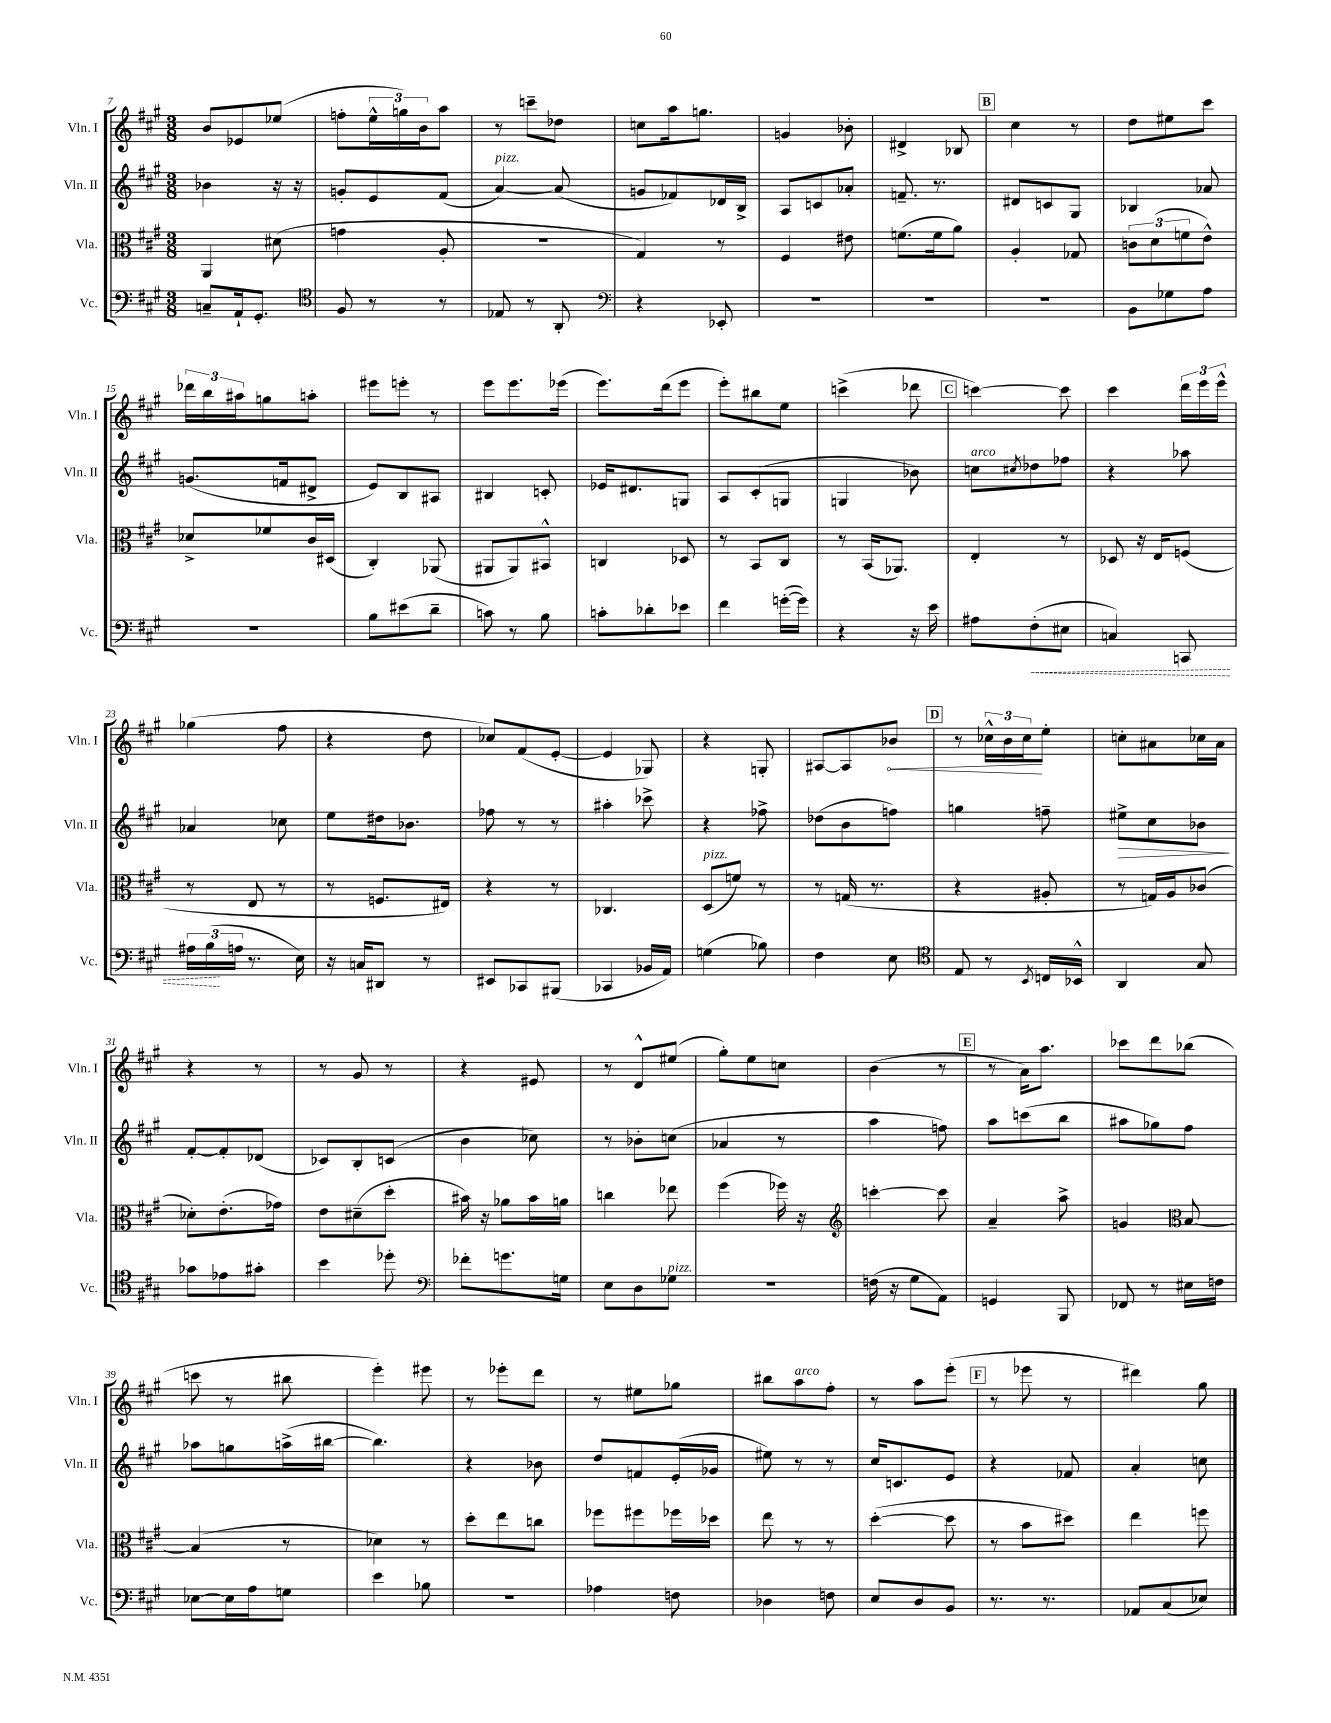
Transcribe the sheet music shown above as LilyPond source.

<<
\new StaffGroup <<
\new Staff = "s0" \with { instrumentName = "Vln. I" shortInstrumentName = "Vln. I" } {
    \clef treble \key a \major \numericTimeSignature \time 3/8
    b'8 ees'8 ees''8( |
    f''8-. \tuplet 3/2 { e''16-^ g''16) b'16 } a''8 |
    r8 c'''8-- des''8 |
    c''8 a''16 g''8. |
    g'4 bes'8-. |
    dis'4-> bes8 |
    \mark \markup { \box "B" } cis''4 r8 |
    d''8 eis''8 cis'''8 |
    \tuplet 3/2 { des'''16 b''16 ais''16 } g''8 a''8-. |
    eis'''8 e'''8-. r8 |
    e'''8 e'''8. ees'''16( |
    e'''8.) d'''16( e'''8 |
    e'''8-.) bis''8 e''8 |
    c'''4->( des'''8 |
    \mark \markup { \box "C" } c'''4~) c'''8 |
    cis'''4 \tuplet 3/2 { d'''16 e'''16 e'''16-^ } |
    ges''4( fis''8 |
    r4 d''8 |
    ces''8) fis'8( e'8~-. |
    e'4 ges8) |
    r4 g8-. |
    ais8~ ais8 \once \override Hairpin.circled-tip = ##t bes'8\< |
    \mark \markup { \box "D" } r8 \tuplet 3/2 { ces''16-^ b'16 ces''16\! } e''8-. |
    c''8-. ais'8 ces''16 ais'16 |
    r4 r8 |
    r8 gis'8 r8 |
    r4 eis'8 |
    r8 d'8-^ eis''8( |
    gis''8-.) e''8 c''8 |
    b'4( r8 |
    \mark \markup { \box "E" } r8 a'16) a''8. |
    ces'''8 d'''8 bes''8( |
    c'''8 r8 bis''8 |
    e'''4-.) eis'''8 |
    r8 ees'''8-. d'''8 |
    r8 eis''8 ges''8 |
    bis''8 a''8^\markup { \italic "arco" } fis''8-. |
    r8 a''8 e'''8-.( |
    \mark \markup { \box "F" } r8 ees'''8 r8 |
    dis'''4) gis''8 \bar "|." |
}
\new Staff = "s1" \with { instrumentName = "Vln. II" shortInstrumentName = "Vln. II" } {
    \clef treble \key a \major \numericTimeSignature \time 3/8
    bes'4 r16 r16 |
    g'8-. e'8 fis'8( |
    a'4~^\markup { \italic "pizz." }) a'8( |
    g'8 fes'8) des'16 b16-> |
    a8 c'8 aes'8-. |
    f'8.-- r8. |
    \mark \markup { \box "B" } dis'8 c'8 gis8 |
    bes4 aes'8 |
    g'8.( f'16 dis'8-> |
    e'8) b8 ais8 |
    bis4 c'8-. |
    ees'16 dis'8. g8 |
    a8 cis'8-.( g8 |
    g4 bes'8) |
    \mark \markup { \box "C" } c''8^\markup { \italic "arco" } \acciaccatura { cis''8 } des''8 fes''8 |
    r4 aes''8 |
    aes'4 ces''8 |
    e''8 dis''16 bes'8. |
    fes''8 r8 r8 |
    ais''4-. ces'''8-> |
    r4 fes''8-> |
    des''8( b'8 f''8) |
    \mark \markup { \box "D" } g''4 f''8-- |
    eis''8->\> cis''8 bes'8\! |
    fis'8~-. fis'8-. des'8( |
    ces'8) b8-. c'8( |
    b'4 ces''8) |
    r8 bes'8-. c''8( |
    aes'4 r8 |
    a''4 f''8) |
    \mark \markup { \box "E" } a''8 c'''8( b''8 |
    ais''8 ges''8) fis''8 |
    aes''8 g''8 a''16->( bis''16~ |
    bis''4.) |
    r4 bes'8 |
    d''8 f'8 e'16-.( ges'16 |
    eis''8) r8 r8 |
    cis''16 c'8. e'8 |
    \mark \markup { \box "F" } r4 fes'8 |
    a'4-. c''8 \bar "|." |
}
\new Staff = "s2" \with { instrumentName = "Vla." shortInstrumentName = "Vla." } {
    \clef alto \key a \major \numericTimeSignature \time 3/8
    a,4 dis'8( |
    g'4 a8-. |
    R4. |
    gis4) r8 |
    fis4 eis'8 |
    f'8.( f'16 a'8) |
    \mark \markup { \box "B" } a4-. ges8 |
    \tuplet 3/2 { c'8 d'8( f'8 } e'8-^) |
    des'8-> fes'8 cis'16 dis16( |
    cis4-.) aes,8( |
    ais,8 ais,8) bis,8-^ |
    c4 des8 |
    r8 b,8 cis8 |
    r8 b,16( aes,8.) |
    \mark \markup { \box "C" } e4-. r8 |
    des8 r16 e16 f8( |
    r8 e8 r8 |
    r8 f8. eis16) |
    r4 r8 |
    ces4. |
    d8^\markup { \italic "pizz." }( f'8) r8 |
    r8 g16( r8. |
    \mark \markup { \box "D" } r4 ais8-. |
    r8 g16) a16 ces'8( |
    des'8-.) e'8.-.( ges'16) |
    e'8 dis'8--( d''8-. |
    bis'16) r16 aes'8 bis'16 a'16 |
    c''4 ees''8 |
    fis''4( fes''16) r16 |
    \clef treble c'''4~-. c'''8 |
    \mark \markup { \box "E" } a'4-- a''8-> |
    g'4 \clef alto b8~ |
    b4( r8 |
    des'4) r8 |
    d''8-. e''8 c''8 |
    fes''8 fis''8 fes''16 des''16 |
    e''8 r8 r8 |
    d''4~-.( d''8 |
    \mark \markup { \box "F" } r8 b'8 dis''8) |
    e''4 f''8 \bar "|." |
}
\new Staff = "s3" \with { instrumentName = "Vc." shortInstrumentName = "Vc." } {
    \clef bass \key a \major \numericTimeSignature \time 3/8
    c8-- a,16-! gis,8.-. |
    \clef tenor fis8 r8 r8 |
    ees8 r8 a,8-. |
    \clef bass r4 ees,8-. |
    R4. |
    R4. |
    \mark \markup { \box "B" } R4. |
    b,8 ges8 a8 |
    R4. |
    b8 eis'8( d'8-- |
    c'8) r8 b8 |
    c'8-. des'8-. ees'8 |
    fis'4 g'16~-.( g'16) |
    r4 r16 e'16 |
    \mark \markup { \box "C" } ais8 \once \override Hairpin.style = #'dashed-line fis8-.\<( eis8 |
    c4) c,8 |
    \tuplet 3/2 { ais16 b16\!( a16 } r8. e16) |
    r16 c16 dis,8 r8 |
    eis,8 ces,8 bis,,8( |
    ces,4 bes,16 a,16) |
    g4( bes8) |
    fis4 e8 |
    \mark \markup { \box "D" } \clef tenor e8 r8 \acciaccatura { b,8 } c16 bes,16-^ |
    a,4 gis8 |
    ges'8 ees'8 gis'8-. |
    b'4 des''8-. |
    \clef bass fes'8-. g'8. g16 |
    e8 d8 ges8^\markup { \italic "pizz." } |
    R4. |
    f16( r16 gis8 a,8) |
    \mark \markup { \box "E" } g,4 b,,8 |
    fes,8 r8 eis16 f16 |
    ees8~ ees16 a16 g8 |
    e'4 bes8 |
    R4. |
    aes4 f8 |
    des4 f8 |
    e8 d8 b,8 |
    \mark \markup { \box "F" } r8. r8. |
    aes,8 cis8( ees8) \bar "|." |
}
>>
>>
\layout { \context { \Score currentBarNumber = #7 } }
